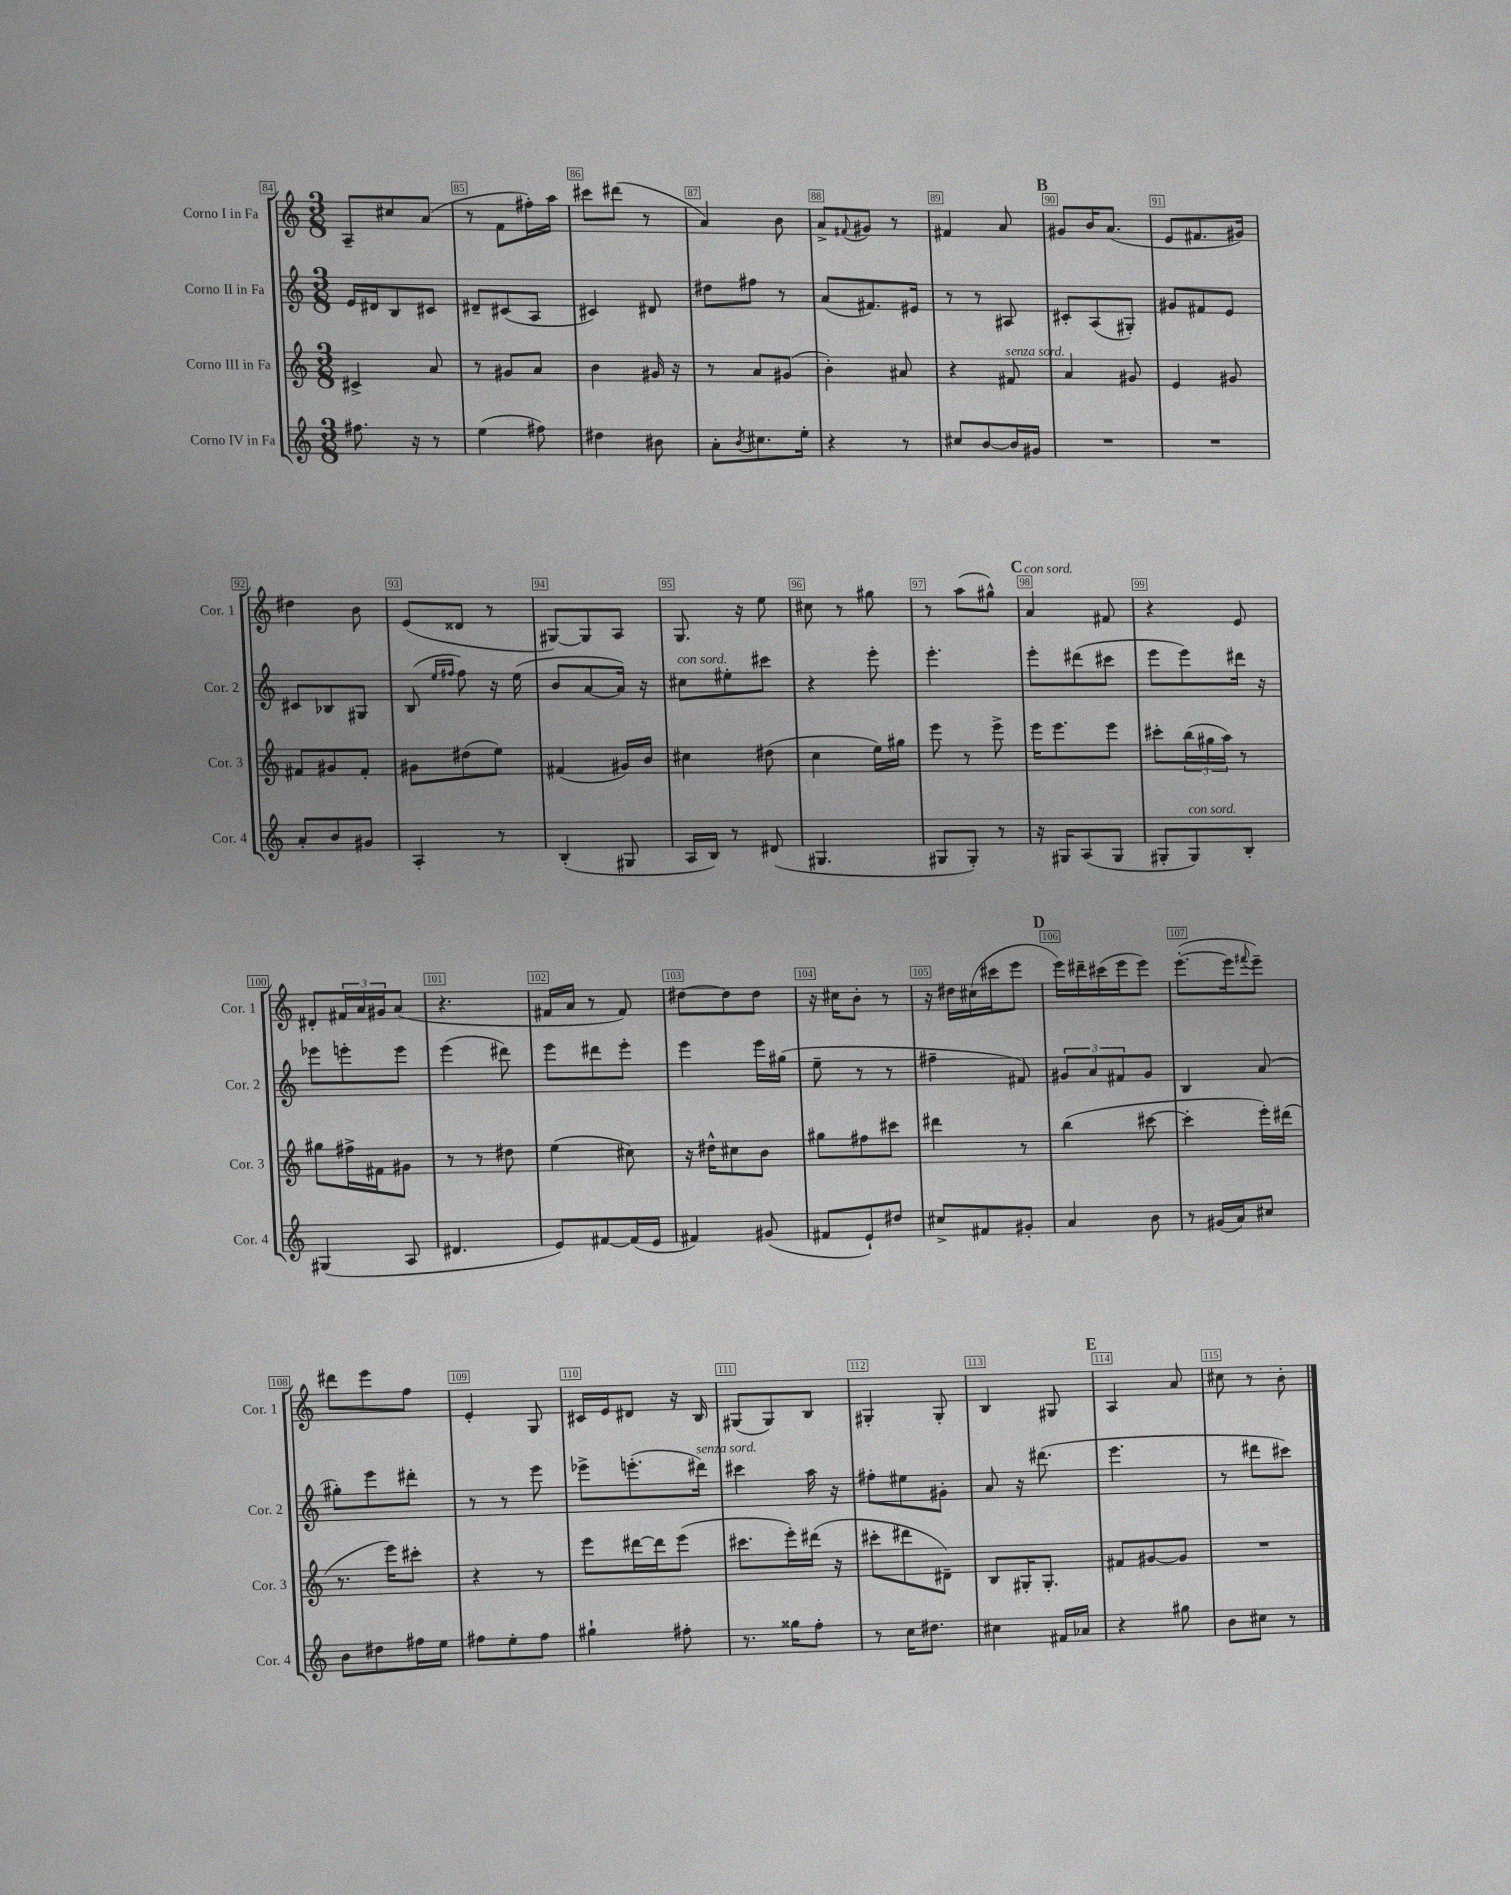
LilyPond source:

<<
\new StaffGroup <<
\new Staff = "s0" \with { instrumentName = "Corno I in Fa" shortInstrumentName = "Cor. 1" } {
    \clef treble \key c \major \numericTimeSignature \time 3/8
    a8-- cis''8 a'8( |
    r8 f'8 fis''16-.) a''16 |
    cis'''8 dis'''8( r8 |
    a'4) b'8 |
    a'8-> \appoggiatura { fis'8 } gis'8 r8 |
    fis'4 a'8 |
    \mark \markup { \bold "B" } gis'8 b'16 a'8.( |
    e'8 fis'8. gis'16) |
    dis''4 b'8 |
    e'8( disis'8 r8 |
    gis8~) gis8 a8 |
    g8. r16 e''8 |
    cis''8 r8 gis''8 |
    r8 a''8( gis''8-^) |
    \mark \markup { \bold "C" } a'4^\markup { \italic "con sord." } fis'8 |
    r4 e'8 |
    dis'8-. \tuplet 3/2 { fis'16 a'16 gis'16 } a'8( |
    r4. |
    fis'16 a'16 r8 fis'8) |
    dis''8~ dis''8 dis''8 |
    r16 cis''16 b'8-. r8 |
    r16 dis''16 cis''16( cis'''16 e'''8 |
    \mark \markup { \bold "D" } e'''16) dis'''16-- cis'''16( e'''16 e'''8) |
    e'''8.~-.( e'''16 \appoggiatura { fis'''8 } e'''8--) |
    dis'''8 e'''8 f''8 |
    e'4-. g8 |
    cis'16 e'16 dis'8 r16 b16 |
    gis8( gis8) b8 |
    gis4-. gis8-. |
    b4 gis8 |
    \mark \markup { \bold "E" } a4 a'8 |
    cis''8 r8 b'8-. \bar "|." |
}
\new Staff = "s1" \with { instrumentName = "Corno II in Fa" shortInstrumentName = "Cor. 2" } {
    \clef treble \key c \major \numericTimeSignature \time 3/8
    e'16 dis'16 b8 cis'8 |
    dis'8-- cis'8( a8 |
    cis'4) dis'8 |
    dis''8 fis''8 r8 |
    a'8( fis'8.) eis'16 |
    r8 r8 ais8 |
    \mark \markup { \bold "B" } cis'8-. a8( gis8-.) |
    gis'8 fis'8 e'8 |
    cis'8 bes8 gis8 |
    b8( \grace { e''16 fis''16 } fis''8) r16 e''16( |
    b'8 a'8~ a'16) r16 |
    cis''8^\markup { \italic "con sord." } eis''8-. cis'''8 |
    r4 e'''8-. |
    e'''4.-. |
    \mark \markup { \bold "C" } e'''8-. dis'''8( cis'''8 |
    e'''8 e'''8) dis'''16 r16 |
    ees'''8 e'''8-. e'''8 |
    e'''4( dis'''8) |
    e'''8 dis'''8 e'''8-. |
    e'''4 e'''16 gis''16( |
    e''8-- r8 r8 |
    fis''4-- fis'8) |
    \mark \markup { \bold "D" } \tuplet 3/2 { gis'8 a'8 fis'8 } gis'8 |
    b4 a'8( |
    gis''8-.) e'''8 dis'''8-. |
    r8 r8 e'''8 |
    ees'''8-> e'''8.-.( dis'''16^\markup { \italic "senza sord." }) |
    cis'''4 a''16 r16 |
    fis''8-. eis''8 gis'8-. |
    a'8 r16 dis'''8.( |
    \mark \markup { \bold "E" } e'''4. |
    r8 dis'''8 cis'''8) \bar "|." |
}
\new Staff = "s2" \with { instrumentName = "Corno III in Fa" shortInstrumentName = "Cor. 3" } {
    \clef treble \key c \major \numericTimeSignature \time 3/8
    cis'4-> a'8 |
    r8 gis'8 a'8 |
    b'4 gis'16 r16 |
    r8 a'8 gis'8( |
    b'4-.) ais'8 |
    r4 fis'8^\markup { \italic "senza sord." } |
    \mark \markup { \bold "B" } a'4 gis'8 |
    e'4 gis'8 |
    fis'8 gis'8 fis'8-. |
    gis'8 dis''8( e''8) |
    fis'4( gis'16) b'16 |
    cis''4 dis''8( |
    c''4 e''16) gis''16 |
    e'''8 r8 e'''8-> |
    \mark \markup { \bold "C" } e'''16 e'''8. e'''8 |
    cis'''8-. \tuplet 3/2 { b''16( gis''16 a''16) } r8 |
    gis''8 fis''16-> fis'16 gis'8 |
    r8 r8 dis''8 |
    e''4( cis''8) |
    r16 dis''16-^ cis''8 b'8 |
    gis''8 fis''8 cis'''8 |
    dis'''4 r8 |
    \mark \markup { \bold "D" } b''4( cis'''8~ |
    cis'''4-. e'''16-.) dis'''16( |
    r8. e'''16) cis'''8-. |
    r4 r8 |
    e'''8 dis'''16~ dis'''16 e'''8( |
    cis'''8. e'''16-.) dis'''16( r16 |
    cis'''8-. dis'''8 dis'8--) |
    b8 gis16-. gis8.-. |
    \mark \markup { \bold "E" } fis'8 gis'8~ gis'8 |
    R4. \bar "|." |
}
\new Staff = "s3" \with { instrumentName = "Corno IV in Fa" shortInstrumentName = "Cor. 4" } {
    \clef treble \key c \major \numericTimeSignature \time 3/8
    fis''8. r16 r8 |
    e''4( fis''8) |
    dis''4 bis'8 |
    a'8-. \acciaccatura { b'8 } cis''8. e''16-. |
    r4 r8 |
    cis''8 b'8~ b'16 gis'16 |
    \mark \markup { \bold "B" } R4. |
    R4. |
    a'8-. b'8 gis'8 |
    a4-. r8 |
    b4-.( gis8 |
    a16 b16) r8 dis'8( |
    gis4. |
    gis8 gis8-.) r8 |
    \mark \markup { \bold "C" } r16 gis16 a8( gis8 |
    gis8-. gis8^\markup { \italic "con sord." }) b8-. |
    gis4( a8 |
    dis'4. |
    e'8) fis'8~ fis'16( e'16 |
    fis'4) gis'8( |
    fis'8 e'8-!) dis''8 |
    cis''8-> fis'8 gis'8-. |
    \mark \markup { \bold "D" } a'4 b'8 |
    r8 gis'16( a'16) cis''8 |
    b'8 dis''8 fis''16 e''16 |
    fis''8 e''8-. fis''8 |
    gis''4-! fis''8-. |
    r8. gisis''16 f''8-. |
    r8 c''16 dis''8. |
    cis''4 fis'16 aes'16 |
    \mark \markup { \bold "E" } r4 gis''8 |
    b'8 cis''8 r8 \bar "|." |
}
>>
>>
\layout { \context { \Score currentBarNumber = #84 \override BarNumber.break-visibility = ##(#f #t #t) barNumberVisibility = #all-bar-numbers-visible \override BarNumber.stencil = #(make-stencil-boxer 0.1 0.3 ly:text-interface::print) } }
